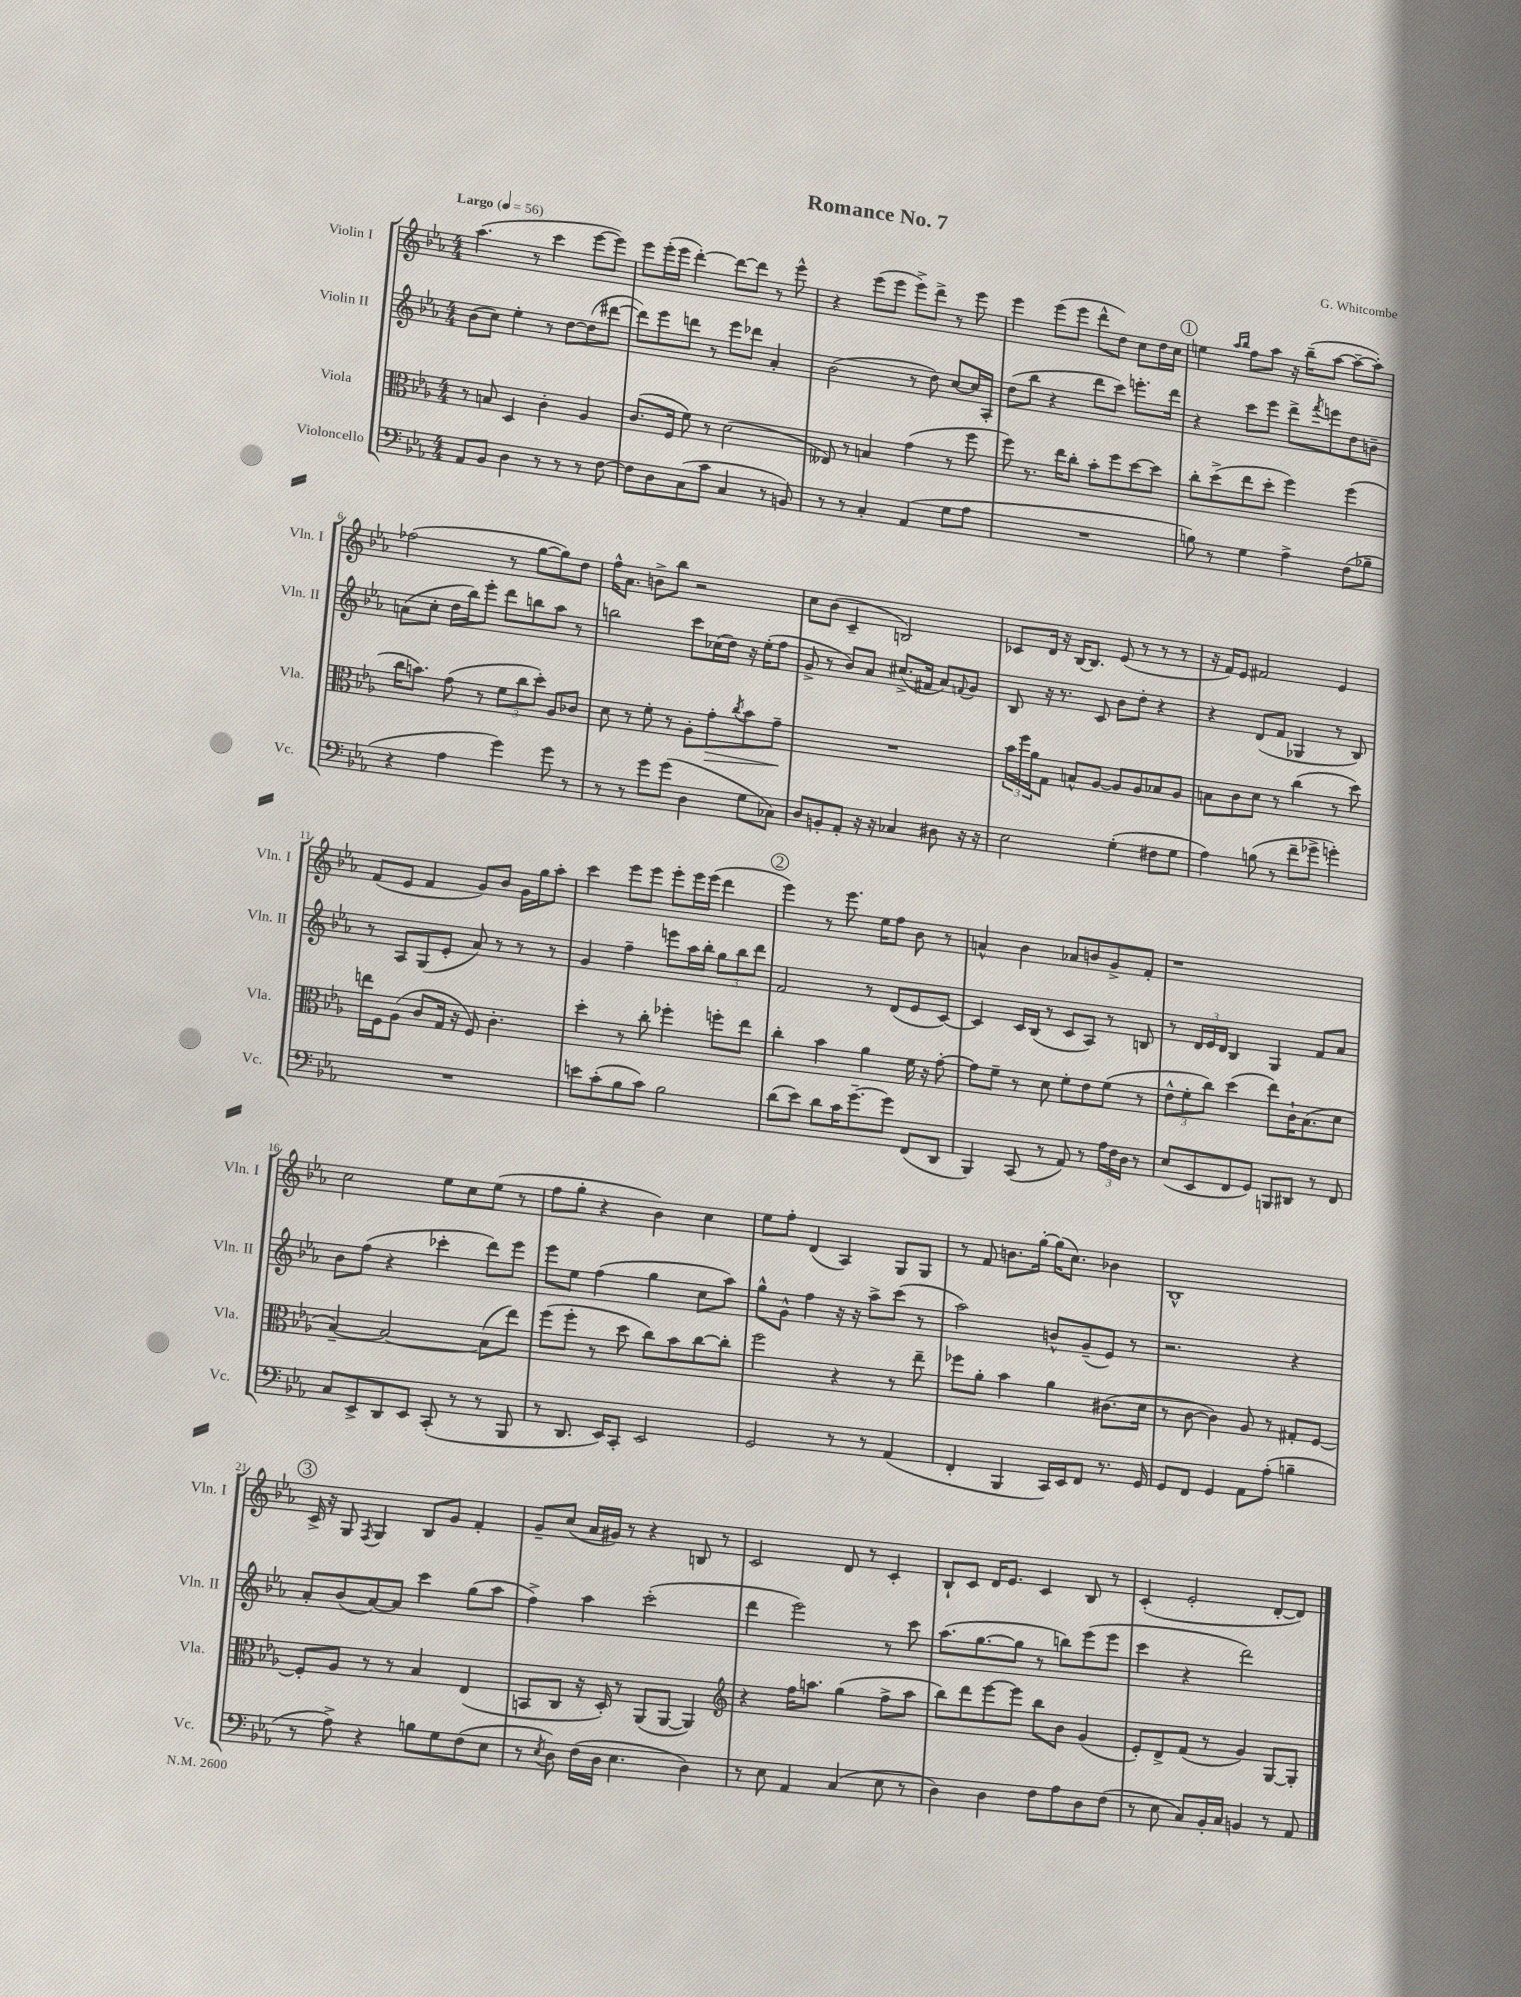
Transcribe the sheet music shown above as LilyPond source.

\header { title = "Romance No. 7" composer = "G. Whitcombe" }
<<
\new StaffGroup <<
\new Staff = "s0" \with { instrumentName = "Violin I" shortInstrumentName = "Vln. I" } {
    \clef treble \key ees \major \numericTimeSignature \time 4/4 \tempo "Largo" 4 = 56
    aes''4.( r8 c'''4 ees'''8~ ees'''8) |
    ees'''8 ees'''16-.( ees'''16 d'''4~-.) d'''8~ d'''8 r8 ees'''8-^ |
    r4 ees'''8( ees'''8 ees'''8->) d'''8-> r8 ees'''8 |
    ees'''4 ees'''8( ees'''8 d'''8-^ d''8) c''8 d''16 c''16 |
    \mark \markup { \circle "1" } e''4 \grace { aes''16 bes''16 } f''8 aes''8 r16 bes''16--( aes''8~ aes''8~-- aes''8-.) |
    fes''2( r8 g''8~ g''8) d''8 |
    f''16-^ aes'8. b'8-> bes''8 r2 |
    c''8 bes'8( c'4-- b2) |
    ces'8 d'16 r16 bes16~ bes8. ees'8( r8 r8 r8 |
    r16 f'16) ees'8 fis'2 ees'4 |
    f'8( ees'8 f'4 g'8) bes'8 g'16 g''16 aes''8-. |
    c'''4 ees'''8 ees'''8 ees'''8-. ees'''16 ees'''16( d'''4 |
    \mark \markup { \circle "2" } ees'''4) r8 ees'''8. ees''16 f''8 bes'8 r8 |
    a'4-^ bes'4 aes'8 b'8 g'8-> f'8-. |
    r1 |
    c''2 ees''8 c''8 ees''8( r8 |
    f''8 g''8-. r4 bes'4) c''4 |
    ees''8 f''8-. d'4( aes4) g8 g8 |
    r8 f'8 b'8. g''16~-. g''16( c''8.) bes'4 |
    bes1-^ |
    \mark \markup { \circle "3" } c'16-> r16 g8 \acciaccatura { f8 } g4 bes8 g'8 f'4-. |
    g'8-- c''8( aes'16 gis'16) r8 r4 b8 r8 |
    c'2 d'8 r8 c'4-. |
    bes8-! c'8 d'16 ees'8. c'4 bes8 r8 |
    c'4-.( ees'2-. d'8~-. d'8) \bar "|." |
}
\new Staff = "s1" \with { instrumentName = "Violin II" shortInstrumentName = "Vln. II" } {
    \clef treble \key ees \major \numericTimeSignature \time 4/4
    bes'8( c''8) ees''4-. r8 d''8~ d''8( dis'''8~ |
    dis'''8) ees'''8 d'''8 r8 ees'''8 des'''8 aes'4-. |
    bes'2( r8 d''8) c''8~ c''16 aes16-. |
    d''8( bes''8 r4 d'''8 c'''8) e'''8.-. d'''16 |
    \mark \markup { \circle "1" } r4 c'''8 ees'''8 d'''8-> \acciaccatura { f'''8 } e'''8 d''8 b'8-- |
    a'8( c''8-. d''16 bes''16) ees'''8-. d'''8 b''8 aes''8 r8 |
    b''2 c'''8 ces''16( d''16) r16 ees''16-.( f''8 |
    g'8-> r8 bes'8) aes'8 cis''8.->( fis'16 aes'8) \appoggiatura { f'8 } g'8 |
    bes8 r16 r8. c'8 bes'8 d''8-. r4 |
    r4 d'8( f'8 ges4 r8 bes8) |
    r8 aes8 g8( ees'8-. aes'8) r8 r8 r8 |
    g'4 f''4-- e'''8 aes''16 bes''16-. \tuplet 3/2 { g''8 bes''8 d'''8 } |
    \mark \markup { \circle "2" } f'2 r8 d'8( ees'8 c'8~) |
    c'4 c'16 bes16( r8 c'8 aes8) r8 b8 |
    r8 \tuplet 3/2 { d'16 ees'16 d'16 } bes4 g4 f'8 aes'8 |
    bes'8 f''8( r4 ces'''4-. d'''8) ees'''8 |
    ees'''8 ees''8 f''4( g''4 c''8 aes''8) |
    g''8-^ g'8-^ f''4 r16 r16 aes''8-> c'''8( r8 |
    aes''2) b'8-^ g'8--( ees'8) r8 |
    r2. r4 |
    \mark \markup { \circle "3" } aes'8-. bes'8( aes'8~) aes'8 c'''4 g''8( aes''8 |
    f''4->) aes''4 c'''2-.( |
    d'''4 ees'''2) r8 c'''8 |
    aes''8.( g''8.~ g''8 r8 b''8) ees'''8( ees'''8 |
    c'''4 r4 d'''2) \bar "|." |
}
\new Staff = "s2" \with { instrumentName = "Viola" shortInstrumentName = "Vla." } {
    \clef alto \key ees \major \numericTimeSignature \time 4/4
    r8 b8 d4 c'4-. aes4 |
    c'8.( f16 f'8) r8 d'2( |
    eeses8) r8 b4 g'4( r8 f''8 |
    f''8) r8. ees''16 c''8-. bes'8-. f''8 d''8~ d''8 |
    \mark \markup { \circle "1" } c''8-. d''8->( ees''8 d''8-. f''4) f''4( |
    c''16 b'8.) g'8( r8 \tuplet 3/2 { f'8 c''8 d''8-.) } aes8 ces'8 |
    d'8 r8 f'8-. r8 aes8-. g'8-.\> \acciaccatura { c''8 } bes'8 g'8--\! |
    R1 |
    \tuplet 3/2 { bes'16 f''16 aes'16 } g8 b8-^ aes8~ aes8 aes8 bes8 aes8 |
    b8 c'8 d'8 r8 c''4( r8 d''8) |
    e''16 f16 aes8( c'8 g16 r16 f8) c'4.-. |
    d''4-. r8 c''8-. fes''4-. f''8-. ees''8 |
    \mark \markup { \circle "2" } c''4-. bes'4 aes'4 f'16 r16 g'8~-. |
    g'8 f'8-- r8 d'8 f'8-. ees'8 f'8( r8 |
    \tuplet 3/2 { ees'8-^ f'8-. c''8) } d''4( ees''8) c'16-! bes8.( d'8 |
    bes4~--) bes2~ bes8( ees''8) |
    f''8( f''8-. r8 d''8 c''8) bes'8 c''8~ c''8-. |
    f''2 r4 r8 ees''8-- |
    fes''8 aes'8-. bes'4 aes'4 cis'8.( d'16 |
    r8 c'8~ c'4) aes8 r8 gis8-. f8~ |
    \mark \markup { \circle "3" } f8-. aes8 r8 r8 bes4 ees4( |
    b,8 c8 r16 d16-.) r8 aes,8( aes,8~ aes,4) |
    \clef treble r4 f''16 a''8. g''4( f''8-> a''8 |
    bes''8) d'''8 ees'''8~ ees'''8 bes''8 bes'8 g'4( |
    ees'8-.) d'8-> f'8( r8 g'4) g8~ g8-. \bar "|." |
}
\new Staff = "s3" \with { instrumentName = "Violoncello" shortInstrumentName = "Vc." } {
    \clef bass \key ees \major \numericTimeSignature \time 4/4
    aes,8 bes,8 d4 r8 r8 r8 f8~ |
    f8 d8 c8( c'8 c4 r8 b,8) |
    r8 r8 c4-. aes,4( g8 aes8 |
    R1 |
    \mark \markup { \circle "1" } b8) r8 g4 aes4-> f8( bes8-- |
    r4 aes4 g'4) g'8 r8 |
    r8 r8 g'8 g'8( d4 g8 ces8) |
    d8 b,8-. aes,8-. r16 r16 ces4 dis8 r16 r16 |
    ees2 g4-.( fis8 g8 |
    aes4) b8( r8 f'8-- ges'8-> g'4-.) |
    R1 |
    e'8 c'8-.( bes8 c'8) bes2 |
    \mark \markup { \circle "2" } d'8( ees'8) d'8 c'16 g'8.~-- g'8 f,8( d,8 |
    bes,,4) c,8( r8 aes,8) r8 \tuplet 3/2 { aes16 f16 d16 } r8 |
    ees8( ees,8 f,8 g,8) b,,8 dis,8 r8 f,8 |
    c8 ees,8-> d,8 ees,8 c,8-.( r8 r8 bes,,8 |
    r8 d,8. ees,16) c,8-. ees,2 |
    g,2 r8 r8 aes,4( |
    f,4-. bes,,4 c,16) ees,16 f,8 r8. g,16 |
    g,8 f,8 g,4 aes,8 aes8-.( b4-- |
    \mark \markup { \circle "3" } r8 aes8->) r4 b8 g8 f8( ees8 |
    r8 \acciaccatura { ees8 } d8) f16( d16 ees4. d4) |
    r8 ees8 aes,4 c4( ees8 r8 |
    d4) d4 f8 aes8 d8 f8( |
    r8 ees8 c8) bes,16-. c16 b,4 r8 aes,8 \bar "|." |
}
>>
>>
